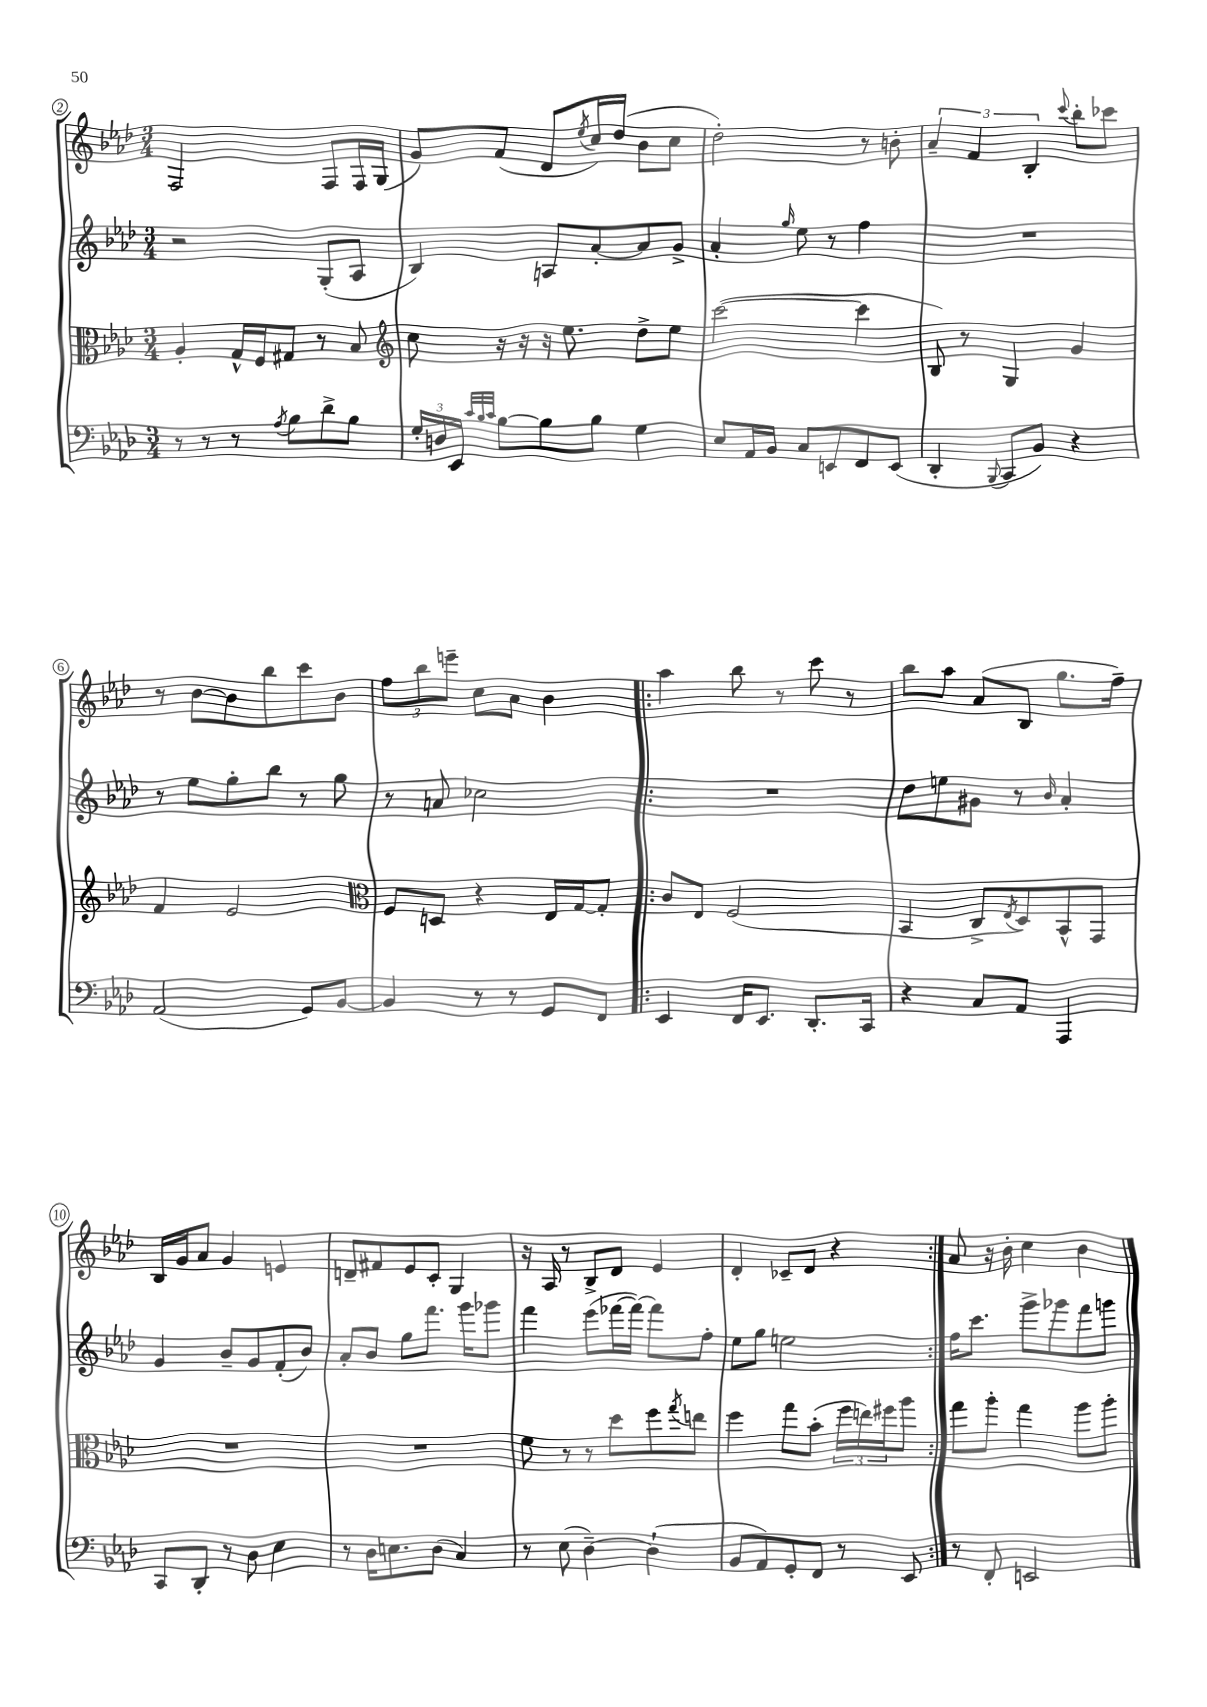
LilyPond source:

<<
\new StaffGroup <<
\new Staff = "s0" {
    \clef treble \key aes \major \numericTimeSignature \time 3/4
    f2 f8 f16 g16( |
    g'8) f'8( des'8 \acciaccatura { ees''8 } c''16) des''16( bes'8 c''8 |
    des''2-.) r8 b'8-. |
    \tuplet 3/2 { aes'4-- f'4 bes4-. } \appoggiatura { c'''8 } bes''8-. ces'''8 |
    r8 bes'8~ bes'8 bes''8 c'''8 bes'8 |
    \tuplet 3/2 { f''8 bes''8 e'''8-- } c''8 aes'8 bes'4 |
    \repeat volta 2 { aes''4 bes''8 r8 c'''8 r8 |
    bes''8 aes''8 aes'8( bes8 g''8. f''16--) |
    bes16 g'16 aes'8 g'4 e'4 |
    d'8-- fis'8 ees'8 c'8-. g4 |
    r16 aes16 r8 bes8-> des'8 ees'4 |
    des'4-. ces'8-- des'8 r4 | }
    aes'8 r16 bes'16-. c''4 bes'4 \bar "|." |
}
\new Staff = "s1" {
    \clef treble \key aes \major \numericTimeSignature \time 3/4
    r2 g8-.( aes8 |
    bes4) a8 aes'8~-. aes'8 g'8-> |
    aes'4-. \grace { g''16 } ees''8 r8 f''4 |
    R2. |
    r8 ees''8 g''8-. bes''8 r8 g''8 |
    r8 a'8 ces''2 |
    \repeat volta 2 { R2. |
    des''8 e''8 gis'8 r8 \grace { bes'16 } aes'4-. |
    g'4 bes'8-- g'8 f'8-.( bes'8) |
    aes'8-. bes'8 g''8 f'''8. g'''16 ges'''8 |
    f'''4 ees'''8( fes'''16~ fes'''16~) fes'''8 f''8-. |
    ees''8 g''8 e''2 | }
    f''16 c'''8. g'''8-> ges'''8 f'''8 g'''8 \bar "|." |
}
\new Staff = "s2" {
    \clef alto \key aes \major \numericTimeSignature \time 3/4
    aes4-. g16-^ f16 gis8 r8 bes8 |
    \clef treble c''8 r16 r16 r16 ees''8. des''8-> ees''8 |
    c'''2~( c'''4 |
    bes8) r8 g4 g'4 |
    f'4 ees'2 |
    \clef alto f8 d8 r4 ees16 g16~ g8-. |
    \repeat volta 2 { c'8 ees8 f2( |
    bes,4 c8-> \acciaccatura { ees8 } des8) bes,8-^ g,8 |
    R2. |
    R2. |
    f'8 r8 r8 des''8 f''8 \acciaccatura { g''8 } e''8 |
    f''4 g''8 bes'8-.( \tuplet 3/2 { f''16 e''16) fis''16 } aes''8 | }
    g''8 aes''8-. g''4 aes''8 aes''8-. \bar "|." |
}
\new Staff = "s3" {
    \clef bass \key aes \major \numericTimeSignature \time 3/4
    r8 r8 r8 \acciaccatura { aes8 } bes8 des'8-> bes8 |
    \tuplet 3/2 { g16-. d16 ees,16 } \grace { c'32 bes32 c'32 } bes8~ bes8 bes8 g4 |
    ees8 aes,16 bes,16 c8 e,8 f,8 e,8( |
    des,4-. \appoggiatura { bes,,8 } c,8 bes,8) r4 |
    aes,2( g,8) bes,8~ |
    bes,4 r8 r8 g,8 f,8 |
    \repeat volta 2 { ees,4 f,16 ees,8. des,8.-. c,16 |
    r4 c8 aes,8 aes,,4 |
    c,8 des,8-. r8 des8 ees4 |
    r8 des16 e8. des8( c4) |
    r8 ees8( des4~--) des4-!( |
    bes,8 aes,8) g,8-. f,8 r8 ees,8 | }
    r8 f,8-. e,2 \bar "|." |
}
>>
>>
\layout { \context { \Score currentBarNumber = #2 \override BarNumber.stencil = #(make-stencil-circler 0.1 0.3 ly:text-interface::print) } }
